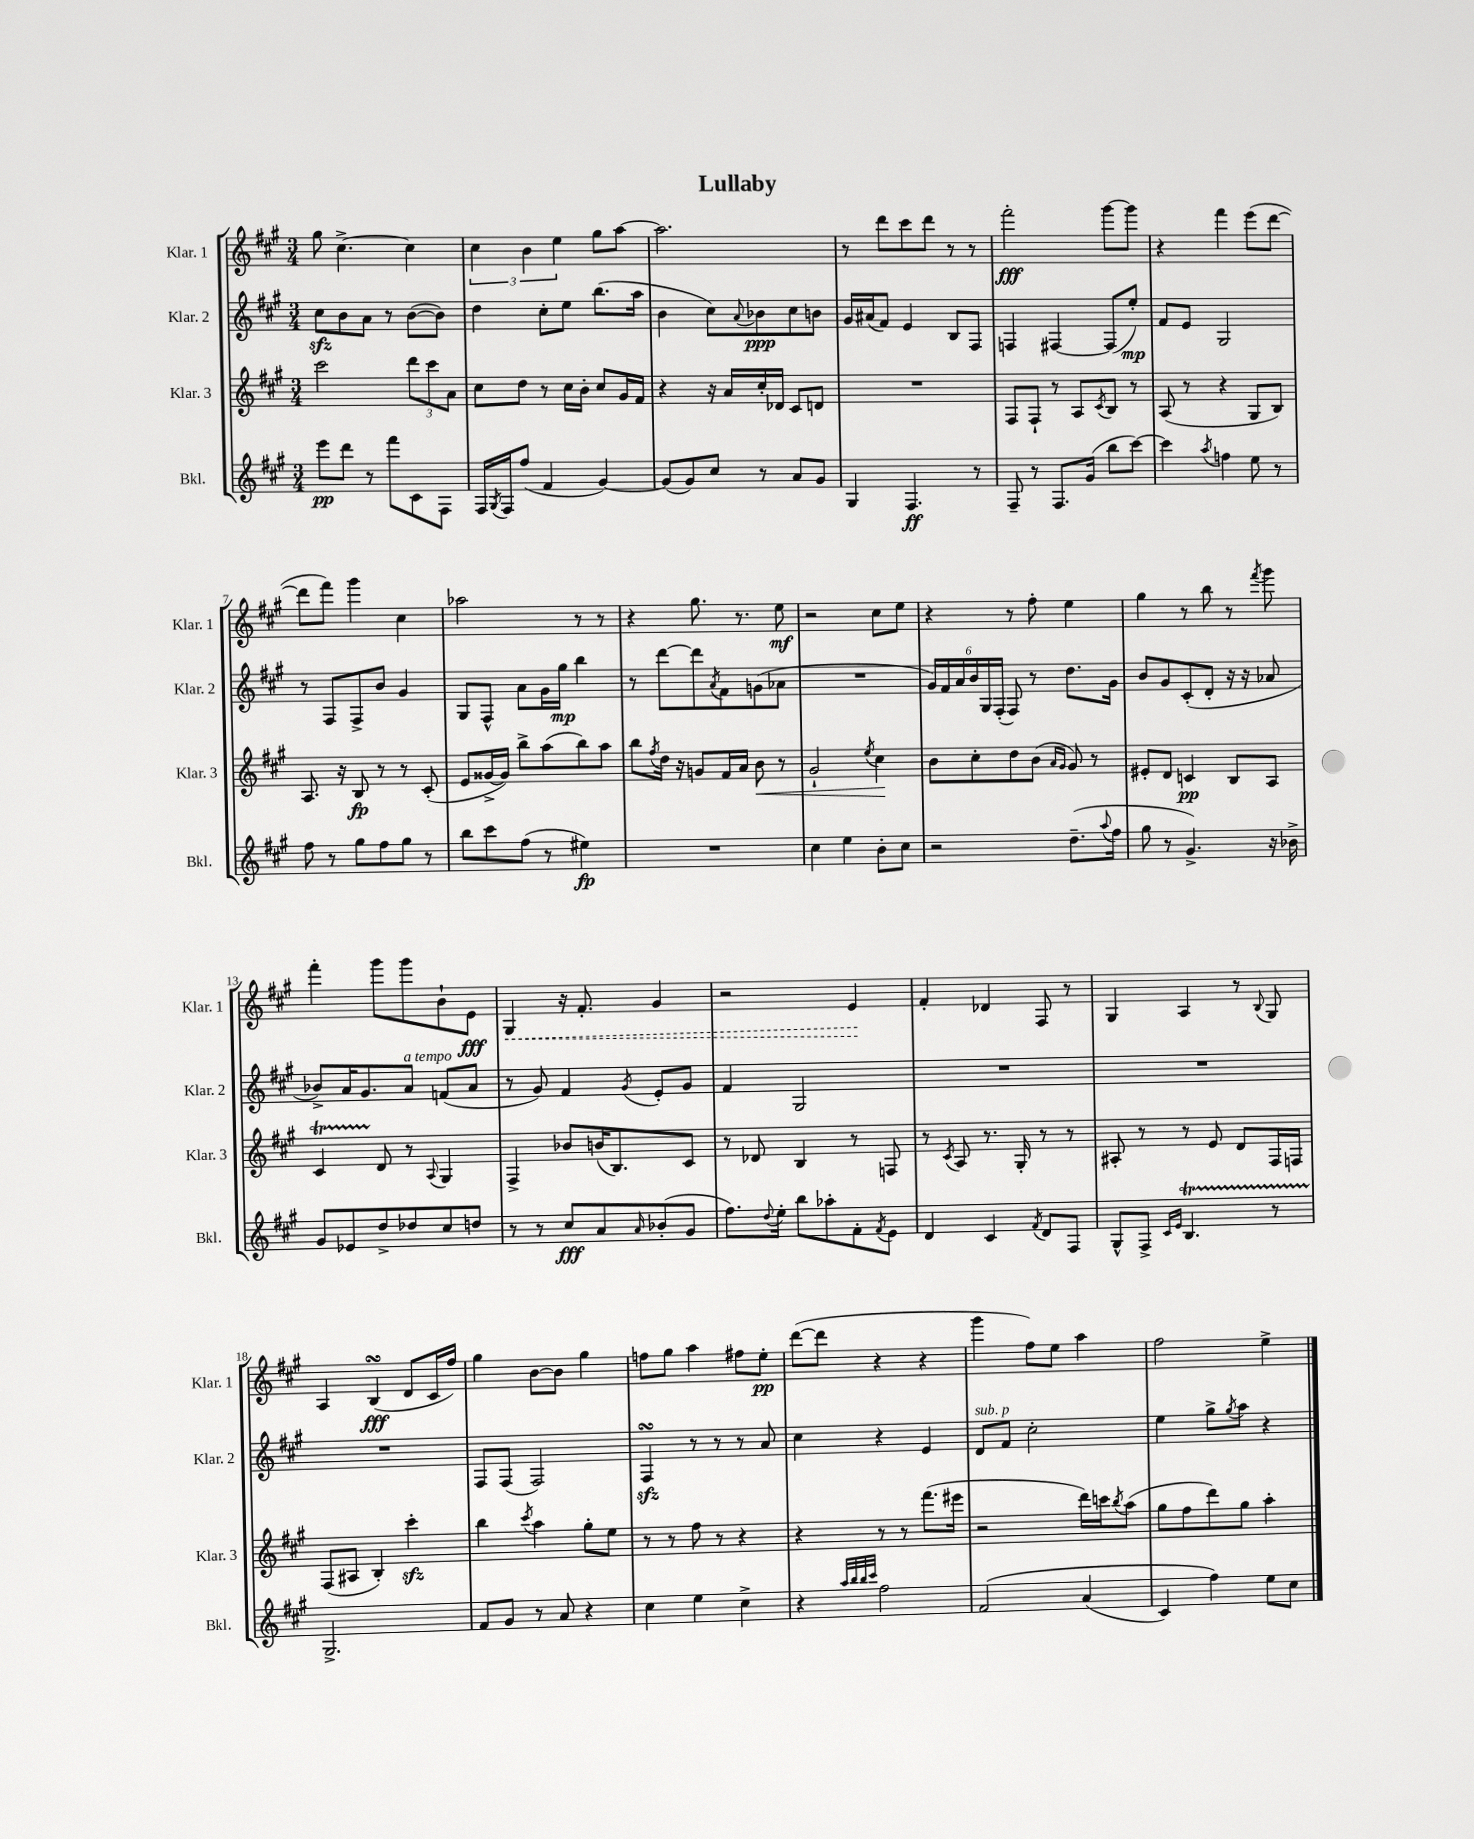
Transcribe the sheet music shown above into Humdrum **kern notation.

**kern	**dynam	**kern	**dynam	**kern	**dynam	**kern	**dynam
*part4	*part4	*part3	*part3	*part2	*part2	*part1	*part1
*staff4	*staff4	*staff3	*staff3	*staff2	*staff2	*staff1	*staff1
*I"Bkl.	*	*I"Klar. 3	*	*I"Klar. 2	*	*I"Klar. 1	*
*I'Bkl.	*	*I'Klar. 3	*	*I'Klar. 2	*	*I'Klar. 1	*
*clefG2	*	*clefG2	*	*clefG2	*	*clefG2	*
*k[f#c#g#]	*	*k[f#c#g#]	*	*k[f#c#g#]	*	*k[f#c#g#]	*
*M3/4	*	*M3/4	*	*M3/4	*	*M3/4	*
=1	=1	=1	=1	=1	=1	=1	=1
8eee\L	pp	2ccc#\	.	8cc#zz\L	.	8gg#\	.
8ddd\J	.	.	.	8b\	.	[4.cc#^\	.
8r	.	.	.	8a\J	.	.	.
8fff#\L	.	.	.	8r	.	.	.
8c#\	.	12ddd\L	.	([8b\L	.	4cc#\]	.
.	.	12ccc#\	.	.	.	.	.
8F#\J	.	.	.	8b\J])	.	.	.
.	.	12a\J	.	.	.	.	.
=2	=2	=2	=2	=2	=2	=2	=2
16F#/LL	.	8cc#\L	.	4dd\	.	6cc#\	.
8qG#/	.	.	.	.	.	.	.
16F#/J	.	.	.	.	.	.	.
(8ff#/J	.	8dd\J	.	.	.	.	.
.	.	.	.	.	.	6b\	.
4f#/	.	8r	.	8cc#'\L	.	.	.
.	.	.	.	.	.	6ee\	.
.	.	16cc#\LL	.	8ee\J	.	.	.
.	.	16b'\JJ	.	.	.	.	.
[4g#/)	.	8cc#/L	.	(8.bb\L	.	8gg#\L	.
.	.	16g#/L	.	.	.	[8aa\J	.
.	.	16f#/JJ	.	16aa\Jk	.	.	.
=3	=3	=3	=3	=3	=3	=3	=3
(8g#/L]	.	4r	.	4b\	.	2.aa\]	.
8g#/)	.	.	.	.	.	.	.
8cc#/J	.	16r	.	8cc#\L)	.	.	.
.	.	16a/LL	.	.	.	.	.
.	.	.	.	8qqa/	.	.	.
8r	.	16cc#'/	.	8b-X\	ppp	.	.
.	.	16d-X/JJ	.	.	.	.	.
8a/L	.	8c#/L	.	8cc#\	.	.	.
8g#/J	.	8dn/J	.	8bn\J	.	.	.
=4	=4	=4	=4	=4	=4	=4	=4
4G#/	.	2.r	.	16g#/LL	.	8r	.
.	.	.	.	(16a#X/J	.	.	.
.	.	.	.	8f#/J)	.	8ddd\L	.
4.F#/	ff	.	.	4e/	.	8ccc#\	.
.	.	.	.	.	.	8ddd\J	.
.	.	.	.	8B/L	.	8r	.
8r	.	.	.	8F#/J	.	8r	.
=5	=5	=5	=5	=5	=5	=5	=5
8F#~/	.	8F#/L	.	4Fn/	.	2fff#'\	fff
8r	.	8F#`/J	.	.	.	.	.
8.F#/L	.	8r	.	[4F#X/	.	.	.
.	.	8A/L	.	.	.	.	.
(16g#/Jk	.	.	.	.	.	.	.
.	.	8qc#/	.	.	.	.	.
8bb\L	.	8B/J	.	(8F#/L]	.	[8ggg#\L	.
[8ccc#\J)	.	8r	.	8ee'/J)	mp	8ggg#\J]	.
=6	=6	=6	=6	=6	=6	=6	=6
4ccc#\]	.	(8A/	.	8f#/L	.	4r	.
.	.	8r	.	8e/J	.	.	.
8qaa/	.	.	.	.	.	.	.
4ffn\	.	4r	.	2G#/	.	4fff#\	.
8ee\	.	8G#/L	.	.	.	(8eee\L	.
8r	.	8B/J)	.	.	.	[8ddd\J	.
!!LO:LB:g=z
=7	=7	=7	=7	=7	=7	=7	=7
8ff#\	.	8.A/	.	8r	.	8ddd\L]	.
8r	.	.	.	8F#/L	.	8fff#\J)	.
.	.	16r	.	.	.	.	.
8gg#\L	.	8B/	fp	8F#^/	.	4ggg#\	.
8ff#\	.	8r	.	8b/J	.	.	.
8gg#\J	.	8r	.	4g#/	.	4cc#\	.
8r	.	(8c#'/	.	.	.	.	.
=8	=8	=8	=8	=8	=8	=8	=8
8bb\L	.	8e/L	.	8G#/L	.	2aa-X\	.
8ccc#\	.	[16g##X^/L	.	8F#^^/J	.	.	.
.	.	16g##/JJ])	.	.	.	.	.
(8ff#\J	.	8bb^\L	.	8a\L	.	.	.
8r	.	(8aa\	.	16g#\L	.	.	.
.	.	.	.	16gg#\JJ	mp	.	.
4ee#X\)	fp	8bb\)	.	4bb\	.	8r	.
.	.	8aa\J	.	.	.	8r	.
=9	=9	=9	=9	=9	=9	=9	=9
2.r	.	8bb\L	.	8r	.	4r	.
.	.	8qff#/	.	.	.	.	.
.	.	16dd\Jk	.	[8ddd\L	.	.	.
.	.	16r	.	.	.	.	.
.	.	8gn/L	.	8ddd\]	.	8.gg#\	.
.	.	.	.	8qa/	.	.	.
.	.	16f#/L	.	8f#\	.	.	.
.	.	16a/JJ	.	.	.	8.r	.
!	!	!	!LO:HP:b	!	!	!	!
.	.	8b\	<	(8gn\	.	.	.
.	.	8r	.	8a-X\J	.	8ee\	mf
=10	=10	=10	=10	=10	=10	=10	=10
4cc#\	.	2g#`/	.	2.r	.	2r	.
4ee\	.	.	.	.	.	.	.
.	.	8qee/	.	.	.	.	.
8b'\L	.	4cc#\	.	.	.	8cc#\L	.
8cc#\J	.	.	.	.	.	8ee\J	.
.	.	.	[	.	.	.	.
=11	=11	=11	=11	=11	=11	=11	=11
2r	.	8b\L	.	24g#/LL)	.	4r	.
.	.	.	.	24f#/	.	.	.
.	.	.	.	24a/	.	.	.
.	.	8cc#'\	.	24b/	.	.	.
.	.	.	.	24G#/	.	.	.
.	.	.	.	(24F#'/JJ	.	.	.
.	.	8dd\	.	8F#/)	.	8r	.
.	.	(8b\J	.	8r	.	8ff#'\	.
.	.	16qqa/LL	.	.	.	.	.
.	.	16qqg#/JJ	.	.	.	.	.
(8.dd~\L	.	8g#/)	.	8.dd\L	.	4ee\	.
.	.	8r	.	.	.	.	.
8qqaa/	.	.	.	.	.	.	.
16ff#\Jk	.	.	.	16g#\Jk	.	.	.
=12	=12	=12	=12	=12	=12	=12	=12
8gg#\	.	8e#X'/L	.	8b/L	.	4gg#\	.
8r	.	8d/J	.	8g#/	.	.	.
4.g#^/)	.	4cn/	pp	(8c#'/	.	8r	.
.	.	.	.	8d'/J	.	8bb\	.
.	.	8B/L	.	16r	.	8r	.
.	.	.	.	16r	.	.	.
.	.	.	.	.	.	8qfff#/	.
16r	.	8A/J	.	8a-X/	.	8ggg#\	.
16b-X^\	.	.	.	.	.	.	.
!!LO:LB:g=z
=13	=13	=13	=13	=13	=13	=13	=13
8g#/L	.	4c#t/	.	8b-X^/L)	.	4fff#'\	.
8e-X/	.	.	.	16a/K	.	.	.
.	.	.	.	8.g#/	.	.	.
8dd^/	.	8d/	.	.	.	8ggg#\L	.
!	!	!	!	!LO:TX:a:i:t=a tempo	!	!	!
8dd-X/	.	8r	.	8a/J	.	8ggg#\	.
.	.	8qqA/	.	.	.	.	.
8cc#/	.	4G#/	.	(8fn/L	.	8b`\	.
8ddn/J	.	.	.	8a/J	.	8e\J	fff
=14	=14	=14	=14	=14	=14	=14	=14
!	!	!	!	!	!	!	!LO:HP:b
8r	.	4F#^/	.	8r	.	4G#/	<
8r	.	.	.	8g#/)	.	.	.
8cc#/L	fff	8b-X/L	.	4f#/	.	16r	.
.	.	.	.	.	.	8.f#'/	.
8a/	.	(16bn/K	.	.	.	.	.
.	.	8.B/)	.	.	.	.	.
16qqa/	.	.	.	8qg#/	.	.	.
(8b-X'/	.	.	.	8e'/L	.	4g#/	.
8g#/J	.	8c#/J	.	8g#/J	.	.	.
=15	=15	=15	=15	=15	=15	=15	=15
8.ff#\L)	.	8r	.	4f#/	.	2r	.
.	.	8d-X/	.	.	.	.	.
8qqdd/	.	.	.	.	.	.	.
16ee'\Jk	.	.	.	.	.	.	.
8bb\L	.	4B/	.	2G#/	.	.	.
8aa-X'\	.	.	.	.	.	.	.
8f#'\	.	8r	.	.	.	4e/	.
8qf#/	.	.	.	.	.	.	.
8e\J	.	8Fn/	.	.	.	.	.
.	.	.	.	.	.	.	[
=16	=16	=16	=16	=16	=16	=16	=16
4d/	.	8r	.	2.r	.	4f#'/	.
.	.	8qc#/	.	.	.	.	.
.	.	8A/	.	.	.	.	.
4c#/	.	8.r	.	.	.	4d-X/	.
.	.	16G#'/	.	.	.	.	.
8qf#/	.	.	.	.	.	.	.
8d/L	.	8r	.	.	.	8F#/	.
8F#/J	.	8r	.	.	.	8r	.
=17	=17	=17	=17	=17	=17	=17	=17
8G#^^/L	.	8A#X'/	.	2.r	.	4G#/	.
8F#^/J	.	8r	.	.	.	.	.
16qqc#/LL	.	.	.	.	.	.	.
16qqe/JJ	.	.	.	.	.	.	.
4.BT/	.	8r	.	.	.	4A/	.
.	.	8e/	.	.	.	.	.
.	.	8d/L	.	.	.	8r	.
.	.	.	.	.	.	8qqB/	.
8r	.	16F#/L	.	.	.	8G#/	.
.	.	16Fn/JJ	.	.	.	.	.
!!LO:LB:g=z
=18	=18	=18	=18	=18	=18	=18	=18
2.G#^/	.	(8F#/L	.	2.r	.	4A/	.
.	.	8A#X/J	.	.	.	.	.
.	.	4B'/)	.	.	.	(4BsSSS/	fff
.	.	4ccc#zz'\	.	.	.	8d/L	.
.	.	.	.	.	.	16c#/L	.
.	.	.	.	.	.	16ff#/JJ)	.
=19	=19	=19	=19	=19	=19	=19	=19
8f#/L	.	4bb\	.	8F#/L	.	4gg#\	.
8g#/J	.	.	.	(8F#/J	.	.	.
.	.	8qccc#/	.	.	.	.	.
8r	.	4aa\	.	2F#/)	.	[8b\L	.
8a/	.	.	.	.	.	8b\J]	.
4r	.	8gg#'\L	.	.	.	4gg#\	.
.	.	8ee\J	.	.	.	.	.
=20	=20	=20	=20	=20	=20	=20	=20
4cc#\	.	8r	.	4F#zzsSSS/	.	8ffn\L	.
.	.	8r	.	.	.	8gg#\J	.
4ee\	.	8ff#\	.	8r	.	4aa\	.
.	.	8r	.	8r	.	.	.
4cc#^\	.	4r	.	8r	.	8ff#X\L	.
.	.	.	.	8a/	.	8ee'\J	pp
=21	=21	=21	=21	=21	=21	=21	=21
4r	.	4r	.	4cc#\	.	([8ddd\L	.
.	.	.	.	.	.	8ddd\J]	.
32qqaa/LLL	.	.	.	.	.	.	.
32qqbb/	.	.	.	.	.	.	.
32qqbb/	.	.	.	.	.	.	.
32qqccc#/JJJ	.	.	.	.	.	.	.
2ff#\	.	8r	.	4r	.	4r	.
.	.	8r	.	.	.	.	.
.	.	(8.fff#\L	.	4e/	.	4r	.
.	.	16eee#X\Jk	.	.	.	.	.
=22	=22	=22	=22	=22	=22	=22	=22
!	!	!	!	!LO:TX:a:i:t=sub. p	!	!	!
(2f#/	.	2r	.	8d/L	.	4ggg#\	.
.	.	.	.	8f#/J	.	.	.
.	.	.	.	2cc#'\	.	8ff#\L)	.
.	.	.	.	.	.	8ee\J	.
(4a/	.	16ddd\LL)	.	.	.	4aa\	.
.	.	16cccn\J	.	.	.	.	.
.	.	8qbb/	.	.	.	.	.
.	.	(8aa\J	.	.	.	.	.
=23	=23	=23	=23	=23	=23	=23	=23
4c#/)	.	8gg#\L	.	4ee\	.	2ff#\	.
.	.	8ff#\	.	.	.	.	.
4ff#\)	.	8ddd\)	.	8gg#^\L	.	.	.
.	.	.	.	8qgg#/	.	.	.
.	.	8gg#\J	.	8aa\J	.	.	.
8ee\L	.	4aa'\	.	4r	.	4ee^\	.
8cc#\J	.	.	.	.	.	.	.
==	==	==	==	==	==	==	==
*-	*-	*-	*-	*-	*-	*-	*-
